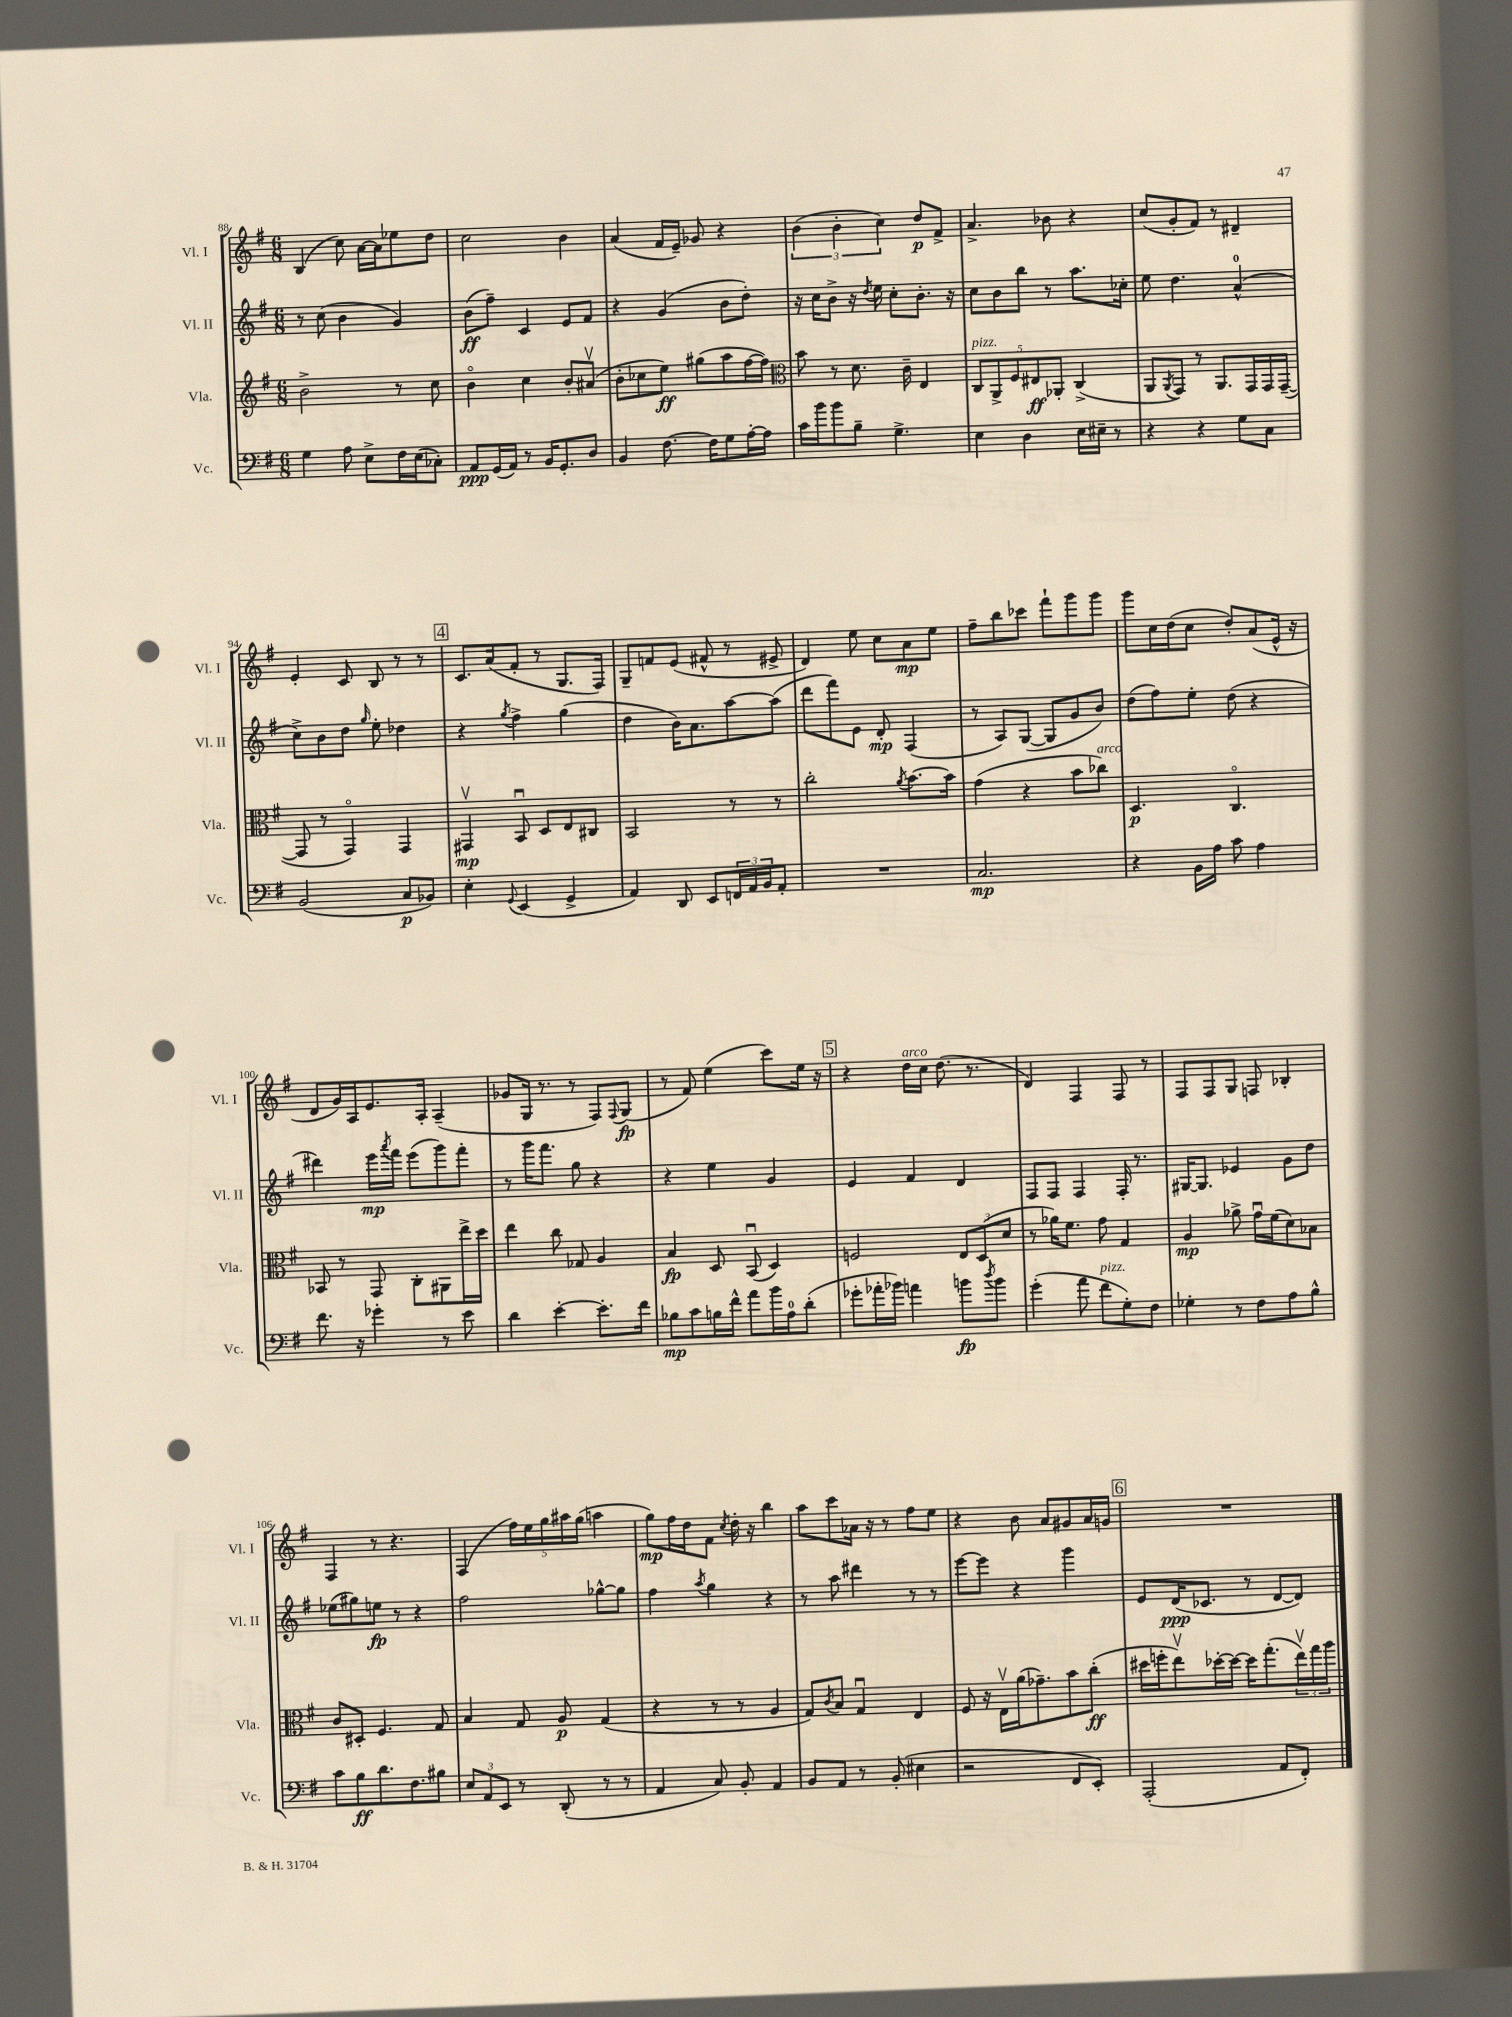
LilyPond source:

<<
\new StaffGroup <<
\new Staff = "s0" \with { instrumentName = "Vl. I" shortInstrumentName = "Vl. I" } {
    \clef treble \key g \major \numericTimeSignature \time 6/8
    b4( c''8) a'16~ a'16 ees''8 d''8 |
    c''2 b'4 |
    a'4( fis'16 e'16--) ges'8 r4 |
    \tuplet 3/2 { b'4( b'4-. c''4) } d''8\p fis'8-> |
    a'4.-> bes'8 r4 |
    c''8( g'8-. fis'8) r8 dis'4-- |
    e'4-. c'8 b8 r8 r8 |
    \mark \markup { \box "4" } c'8. a'16( fis'8-. r8 g8. fis16) |
    g8-- f'8 e'8( fis'8-^ r8 eis'8-> |
    d'4) e''8 c''8 a'8\mp e''8 |
    fis''8-- b''8 ces'''8 fis'''8-! g'''8 g'''8 |
    g'''8 c''16 d''16( c''8 d''8-.) a'8( e'16-^ r16 |
    d'8 g'16) a16 e'8. a16-. a4--( |
    ges'8 g16 r8. r8 fis8) \appoggiatura { fis8 } g8\fp( |
    r8 fis'8) e''4( c'''8) e''16 r16 |
    \mark \markup { \box "5" } r4 d''16^\markup { \italic "arco" } c''16 d''8.( r8. |
    d'4) fis4 fis8 r8 |
    fis8 fis8 g8 f8 bes4-. |
    fis4 r8 r4. |
    fis4( \tuplet 5/4 { fis''16) e''16 g''16 ais''16 g''16( } a''4 |
    g''8\mp) fis''16 d''16 fis'8 \acciaccatura { c''8 } d''16-. r16 b''4 |
    a''8 c'''8 aes'16 r16 r8 fis''8 e''8 |
    r4 b'8 a'8 gis'8 a'16 g'16 |
    \mark \markup { \box "6" } R2. \bar "|." |
}
\new Staff = "s1" \with { instrumentName = "Vl. II" shortInstrumentName = "Vl. II" } {
    \clef treble \key g \major \numericTimeSignature \time 6/8
    r8 c''8( b'4 g'4) |
    b'8\ff( fis''8--) c'4 e'8 fis'8 |
    r4 g'4( b'8 d''8-.) |
    r16 c''16 b'8-> r16 \acciaccatura { d''8 } e''16 c''8-. b'8.-. r16 |
    c''8 b'8 b''8 r8 a''8. ces''16-. |
    e''8 d''4. a'4-0-^( |
    c''8->) b'8 d''8 \grace { g''16 } e''8-. des''4 |
    \mark \markup { \box "4" } r4 \acciaccatura { g''8 } fis''4-> g''4( |
    d''4 b'16) a'8. a''8~ a''8( |
    d'''8 fis'''8) e'8 d'8-.\mp fis4( |
    r8 a8) g8~( g8 g'8 b'8) |
    d''8( fis''8) e''8-. d''8( r4 |
    dis'''4) e'''16\mp \acciaccatura { a'''8 } fis'''16 e'''8( g'''8) fis'''8-. |
    r8 g'''16 fis'''8. g''8 r4 |
    r4 e''4 g'4 |
    \mark \markup { \box "5" } e'4 fis'4 d'4 |
    fis8 fis8 fis4 fis16-. r8. |
    gis16~ gis8. ees'4 g'8 d''8 |
    ees''8( gis''8) e''8\fp r8 r4 |
    fis''2 ges''8~-^ ges''8 |
    fis''4 \acciaccatura { a''8 } g''4 r4 |
    r8 a''8 dis'''4 r8 r8 |
    e'''8~ e'''8 r4 g'''4 |
    \mark \markup { \box "6" } e'8 d'16\ppp( ces'8. r8 d'8~ d'8) \bar "|." |
}
\new Staff = "s2" \with { instrumentName = "Vla." shortInstrumentName = "Vla." } {
    \clef treble \key g \major \numericTimeSignature \time 6/8
    b'2-> r8 c''8 |
    b'4\flageolet c''4 b'8-. ais'8\upbow( |
    b'8-. ces''8 e''8\ff) gis''8( a''8 fis''16~ fis''16) |
    \clef alto b'8 r8 d'8. c'16-- e4 |
    \tuplet 5/4 { c8^\markup { \italic "pizz." } a,8-> fis8 eis8\ff aes,8-. } c4->( |
    a,8 \acciaccatura { a,8 } g,8) r8 a,8. g,16 g,16 g,16~--( |
    g,8 r8 g,4\flageolet) g,4 |
    \mark \markup { \box "4" } gis,4\upbow\mp b,8\downbow d8 e8 cis8 |
    b,2 r8 r8 |
    c''2-. \acciaccatura { a'8 } b'8.~ b'16 |
    g'4( r4 b'8 ces''8^\markup { \italic "arco" }) |
    d4.\p c4.\flageolet |
    bes,8 r8 g,8 c8-. ais,8 e''16-> d''16 |
    e''4 c''8 ges8 a4 |
    b4\fp d8 b,8\downbow( d4) |
    \mark \markup { \box "5" } f2 \tuplet 3/2 { e8 d8( d'8 } |
    r8 aes'16) fis'8. g'8 g4 |
    a4\mp aes'8-> g'16\downbow fis'16( d'8) bes8 |
    c'8 dis8-. fis4. g8 |
    b4 g8 a8\p g4( |
    r4 r8 r8 a4 |
    g8) \acciaccatura { c'8 } b8 g4\downbow e4 |
    fis8 r16 e16\upbow a'16( ges'8.--) b'8 c''8-.\ff( |
    \mark \markup { \box "6" } dis''16 f''16-. e''8\upbow) des''16~-. des''16~ des''16 g''8.-.( \tuplet 3/2 { e''16\upbow) g''16 a''16 } \bar "|." |
}
\new Staff = "s3" \with { instrumentName = "Vc." shortInstrumentName = "Vc." } {
    \clef bass \key g \major \numericTimeSignature \time 6/8
    g4 a8 e8-> fis16 e16( ces8-.) |
    a,8\ppp g,16( a,16) r8 b,16 g,8.-. d8 |
    b,4 fis8.~ fis16 g8 a16~-. a16 |
    c'16 b'16 b'8 b8-- g4.-> |
    e4 d4 e16 eis16-- r8 |
    r4 r4 g8 c8 |
    b,2( c8\p bes,8) |
    \mark \markup { \box "4" } e4-. \appoggiatura { g,8 } e,4( g,4-> |
    a,4) d,8 e,8 \tuplet 3/2 { f,16 a,16 b,16 } a,8-. |
    R2. |
    c2.\mp |
    r4 b,16 a16 c'8 a4 |
    fis'8. r16 ges'4-. r8 e'8 |
    d'4 e'4~-. e'8.-. fis'16 |
    bes8\mp c'8 b16 fis'16-^ a'8 b'16 a16-0 d'8-.( |
    \mark \markup { \box "5" } ges'8-. aes'16-. bes'16) a'4 b'8\fp \acciaccatura { d''8 } b'8 |
    g'4-.( a'8 fis'8^\markup { \italic "pizz." } g8-.) fis8 |
    ges4-. r8 fis8 a8 b8-^ |
    c'8 b8\ff d'8. fis8. bis8 |
    \tuplet 3/2 { e8 a,8 e,8 } r8 d,8-.( r8 r8 |
    a,4 c8) b,8-. a,4 |
    b,8 a,8 r8 b,8-.( eis4 |
    r2 fis,8 e,8-.) |
    \mark \markup { \box "6" } a,,2-.( a,8 fis,8-.) \bar "|." |
}
>>
>>
\layout { \context { \Score currentBarNumber = #88 } }
